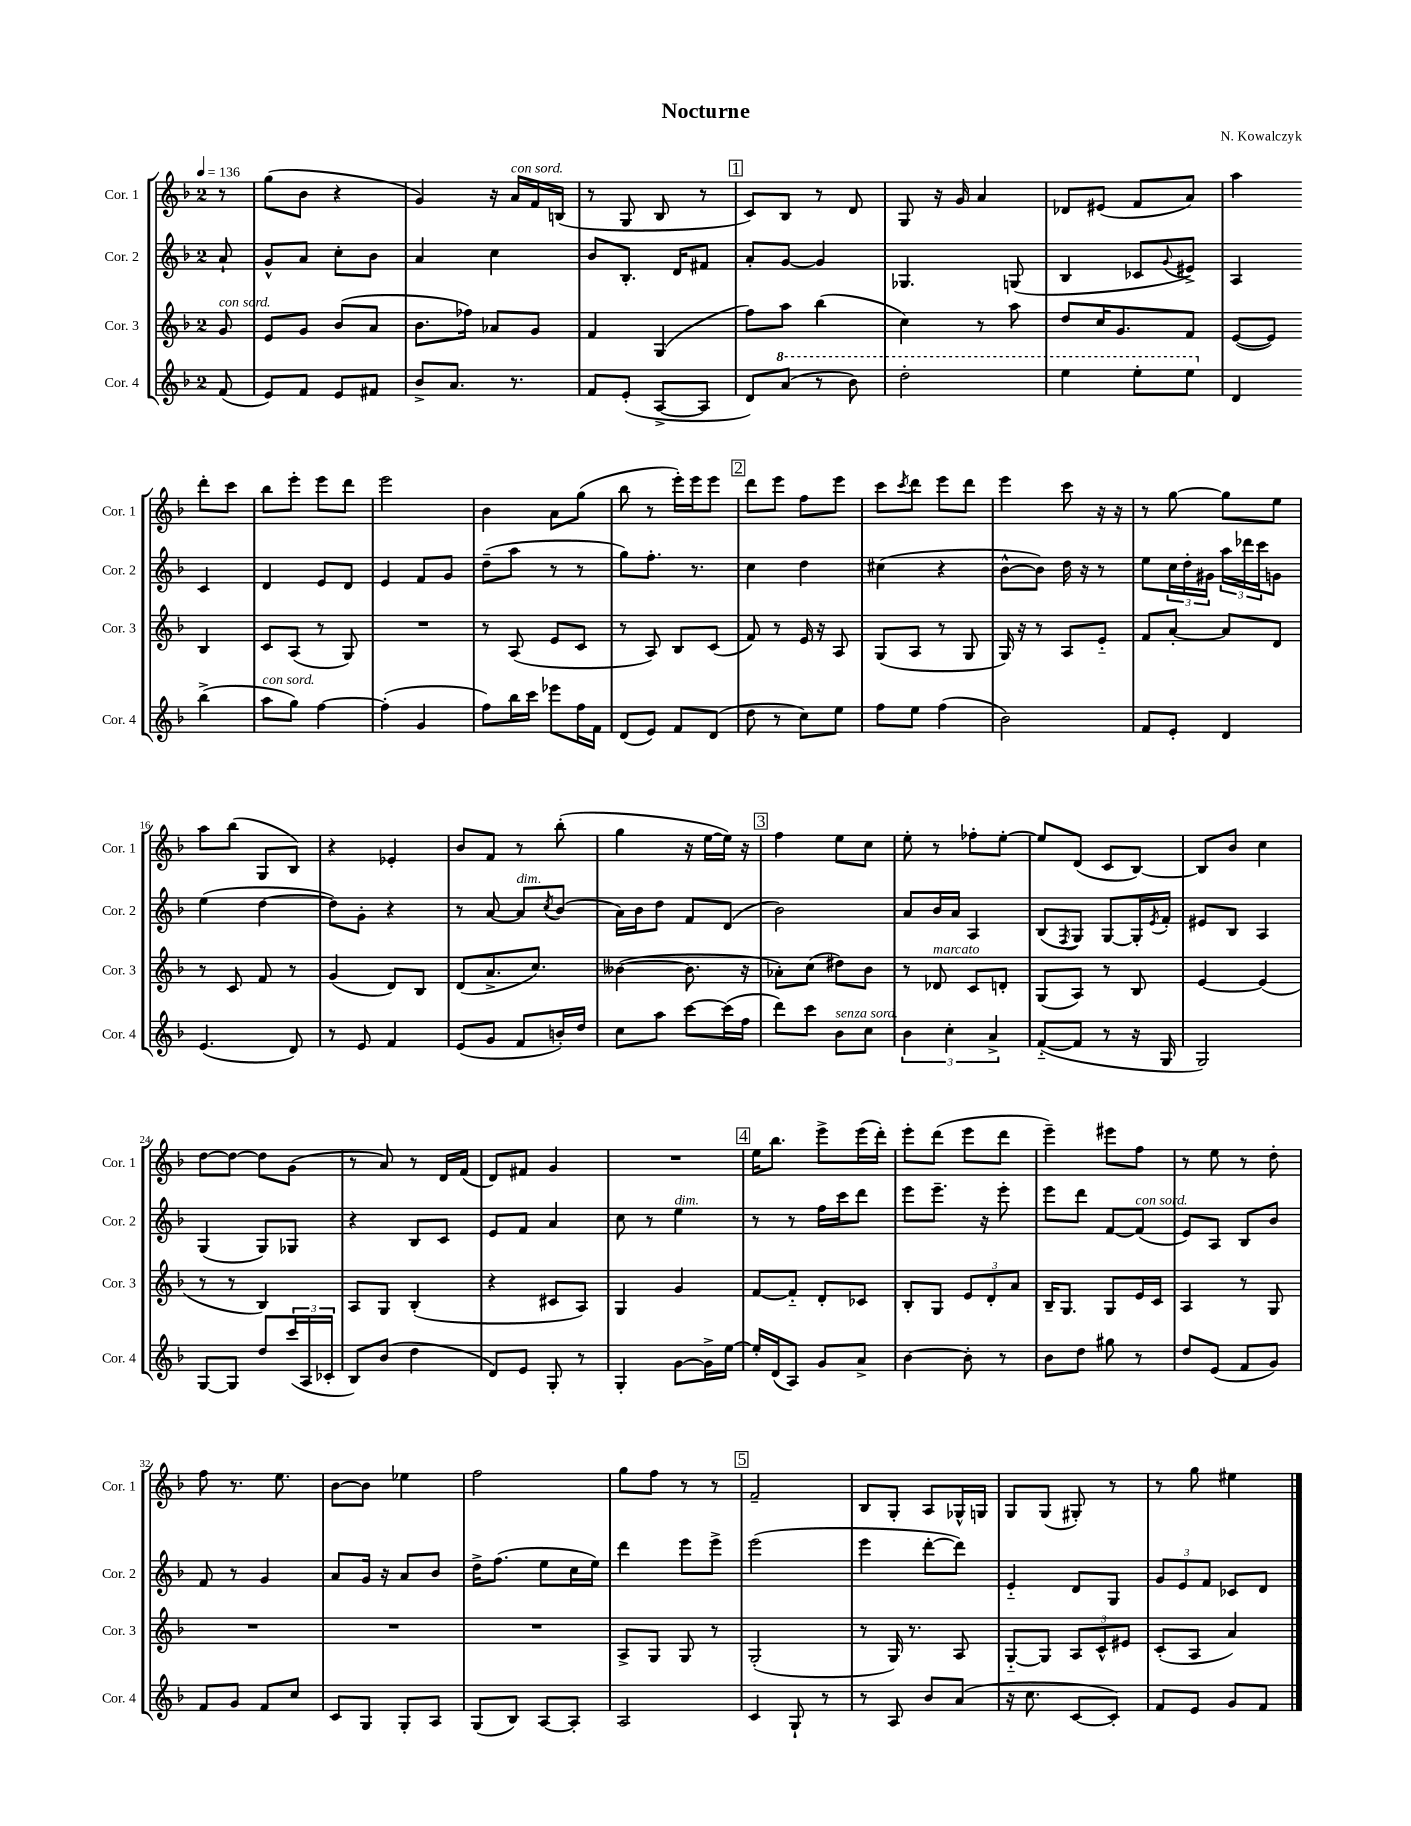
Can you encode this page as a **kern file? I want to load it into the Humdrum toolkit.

**kern	**kern	**kern	**kern
*staff4	*staff3	*staff2	*staff1
*clefG2	*clefG2	*clefG2	*clefG2
*k[b-]	*k[b-]	*k[b-]	*k[b-]
*M2/4	*M2/4	*M2/4	*M2/4
*MM136	*MM136	*MM136	*MM136
(8f/	8g/	8a`/	8r
=	=	=	=
8e/L)	8e/L	8g^^/L	(8gg\L
8f/J	8g/J	8a/J	8b-\J
8e/L	(8b-/L	8cc'\L	4r
8f#/J	8a/J	8b-\J	.
=	=	=	=
8b-^/L	8.b-\L	4a/	4g/)
8.a/J	.	.	.
.	16ff-\Jk)	.	.
.	8a-/L	4cc\	16r
8.r	.	.	16a/LL
.	8g/J	.	16f/
.	.	.	(16B/JJ
=	=	=	=
8f/L	4f/	8b-/L	8r
(8e'/J	.	8.B-'/J	8G/
[8A^/L	(4G/	.	8B-/
.	.	16d/LK	.
8A/]J	.	8f#/J	8r
=	=	=	=
8d/L)	8ff\L)	8a'/L	8c/L)
(8aa/J	8aa\J	[8g/J	8B-/J
8r	(4bb-\	4g/]	8r
8bb-\)	.	.	8d/
=	=	=	=
2ddd'\	4cc\)	4.G-/	8G/
.	.	.	16r
.	.	.	16g/
.	8r	.	4a/
.	8aa\	(8G/	.
=	=	=	=
4eee\	8dd/L	4B-/	8d-/L
.	16cc/K	.	(8e#/J
.	8.g/	.	.
8eee'\L	.	8c-/L	8f/L
.	.	8qqg/	.
8eee\J	8f/J	8e#^/J)	8a/J)
=	=	=	=
4d/	([8e/L	4A/	4aa\
.	8e/]J)	.	.
(4bb-^\	4B-/	4c/	8ddd'\L
.	.	.	8ccc\J
=	=	=	=
8aa\L	8c/L	4d/	8bb-\L
8gg\J)	(8A/J	.	8eee'\J
[4ff\	8r	8e/L	8eee\L
.	8G/)	8d/J	8ddd\J
=	=	=	=
(4ff'\]	2r	4e/	2eee\
4g/	.	8f/L	.
.	.	8g/J	.
=	=	=	=
8ff\L)	8r	(8dd~\L	4b-\
16bb-\L	(8A/	8aa\J	.
16ccc\JJ	.	.	.
8eee-\L	8e/L	8r	8a\L
16ff\L	8c/J	8r	(8gg\J
16f\JJ	.	.	.
=	=	=	=
(8d/L	8r	8gg\L)	8bb-\
8e/J)	8A/)	8.ff'\J	8r
8f/L	8B-/L	.	16eee'\LL)
.	.	8.r	16eee\J
(8d/J	(8c/J	.	8eee\J
=	=	=	=
8dd\	8f/)	4cc\	8ddd\L
8r	8r	.	8eee\J
8cc\L)	16e/	4dd\	8ff\L
.	16r	.	.
8ee\J	8A/	.	8eee\J
=	=	=	=
8ff\L	(8G/L	(4cc#\	8ccc\L
.	.	.	8qccc/
8ee\J	8A/J	.	8ddd\J
(4ff\	8r	4r	8eee\L
.	8G/	.	8ddd\J
=	=	=	=
2b-\)	16G/)	[8b-^^\L	4eee\
.	16r	.	.
.	8r	8b-\]J)	.
.	8A/L	16dd\	8ccc\
.	.	16r	.
.	8e'~/J	8r	16r
.	.	.	16r
=	=	=	=
8f/L	8f/L	8ee\L	8r
8e'/J	[8a'/J	24cc\L	[8gg\
.	.	24dd'\	.
.	.	24g#\JJ	.
4d/	8a/]L	24aa\LL	8gg\]L
.	.	24ddd-\	.
.	.	24ccc\J	.
.	8d/J	8g\J	8ee\J
=	=	=	=
(4.e/	8r	(4ee\	8aa\L
.	8c/	.	(8bb-\J
.	8f/	[4dd\	8G/L
8d/)	8r	.	8B-/J)
=	=	=	=
8r	(4g/	8dd\]L)	4r
8e/	.	8g'\J	.
4f/	8d/L)	4r	4e-'/
.	8B-/J	.	.
=	=	=	=
(8e/L	(8d/L	8r	8b-/L
8g/J	8.a^/	[8a/	8f/J
8f/L	.	8a/]L	8r
.	8.cc/J)	.	.
.	.	8qcc/	.
16b'/L)	.	(8b-/J	(8bb-'\
16dd/JJ	.	.	.
=	=	=	=
8cc\L	([4b--\	16a\LL)	4gg\
.	.	16b-\J	.
8aa\J	.	8dd\J	.
[8ccc\L	8.b--\]	8f/L	16r
.	.	.	[16ee\LL
(16ccc\]L	.	(8d/J	16ee\]JJ)
16ff\JJ	16r	.	16r
=	=	=	=
8ddd\L)	8a-'\L)	2b-\)	4ff\
8ccc\J	(8cc\J	.	.
8b-\L	8dd#\L)	.	8ee\L
8cc\J	8b-\J	.	8cc\J
=	=	=	=
6b-\	8r	8a/L	8ee'\
.	8d-/	16b-/L	8r
6cc'\	.	.	.
.	.	16a/JJ	.
.	8c/L	4A/	8ff-'\L
6a^/	.	.	.
.	8d'/J	.	[8ee'\J
=	=	=	=
([8f'~/L	(8G/L	(8B-/L	8ee/]L
.	.	8qF/	.
8f/]J	8A/J)	8G/J)	(8d/J
8r	8r	[8G/L	8c/L
16r	8B-/	16G'/]L	[8B-/J)
.	.	8qe/	.
16G/	.	16f'/JJ	.
=	=	=	=
2G/)	[4e/	8e#/L	8B-/]L
.	.	8B-/J	8b-/J
.	(4e/]	4A/	4cc\
=	=	=	=
[8G/L	8r	(4G/	[8dd\L
8G/]J	8r	.	8dd\_J
8dd/L	4B-/)	8G/L)	8dd\]L
(24ccc/L	.	8G-/J	(8g\J
24A/	.	.	.
24c-'/JJ	.	.	.
=	=	=	=
8B-/L)	8A/L	4r	8r
(8b-/J	8G/J	.	8a/)
4dd\	(4B-'/	8B-/L	8r
.	.	8c/J	16d/LL
.	.	.	(16f/JJ
=	=	=	=
8d/L)	4r	8e/L	8d/L)
8e/J	.	8f/J	8f#/J
8G'/	8c#/L	4a/	4g/
8r	8A/J)	.	.
=	=	=	=
4G'/	4G/	8cc\	2r
.	.	8r	.
[8g\L	4g/	4ee\	.
16g^\]L	.	.	.
[16ee\JJ	.	.	.
=	=	=	=
16ee'/]LL	[8f/L	8r	16ee\LK
(16d/J	.	.	8.bb-\J
8A/J)	8f'~/]J	8r	.
8g/L	8d'/L	16ff\LL	8eee^\L
.	.	16ccc\J	.
8a^/J	8c-/J	8ddd\J	(16eee\L
.	.	.	16ddd'\JJ)
=	=	=	=
[4b-\	8B-'/L	8eee\L	8eee'\L
.	8G/J	8.eee~\J	(8ddd\J
8b-'\]	12e/L	.	8eee\L
.	.	16r	.
.	12d'/	.	.
8r	.	8eee'\	8ddd\J
.	12a/J	.	.
=	=	=	=
8b-\L	16B-~/LK	8eee\L	4eee~\)
.	8.G/J	.	.
8dd\J	.	8ddd\J	.
8gg#\	8G/L	[8f/L	8eee#\L
8r	16e/L	(8f/]J	8ff\J
.	16c/JJ	.	.
=	=	=	=
8dd/L	4A/	8e/L)	8r
(8e/J	.	8A/J	8ee\
8f/L	8r	8B-/L	8r
8g/J)	8G/	8b-/J	8dd'\
=	=	=	=
8f/L	2r	8f/	8ff\
8g/J	.	8r	8.r
8f/L	.	4g/	.
.	.	.	8.ee\
8cc/J	.	.	.
=	=	=	=
8c/L	2r	8a/L	[8b-\L
8G/J	.	16g/Jk	8b-\]J
.	.	16r	.
8G'/L	.	8a/L	4ee-\
8A/J	.	8b-/J	.
=	=	=	=
(8G/L	2r	16dd^\LK	2ff\
.	.	(8.ff\J	.
8B-/J)	.	.	.
[8A/L	.	8ee\L	.
8A'/]J	.	16cc\L	.
.	.	16ee\JJ)	.
=	=	=	=
2A/	8A^/L	4ddd\	8gg\L
.	8G/J	.	8ff\J
.	8G/	8eee\L	8r
.	8r	8eee^\J	8r
=	=	=	=
4c/	(2G'/	(2eee\	2f~/
8G`/	.	.	.
8r	.	.	.
=	=	=	=
8r	8r	4eee\	8B-/L
8A/	16G/)	.	8G'/J
.	8.r	.	.
8b-/L	.	[8ddd'\L	8A/L
(8a/J	8A/	8ddd\]J)	16G-^^/L
.	.	.	16G/JJ
=	=	=	=
16r	[8G'~/L	4e'~/	8G/L
8.cc\	.	.	.
.	8G/]J	.	(8G/J
[8c/L	12A/L	8d/L	8G#'/)
.	12c^^/	.	.
8c'/]J)	.	8G/J	8r
.	12e#/J	.	.
=	=	=	=
8f/L	(8c'/L	12g/L	8r
.	.	12e/	.
8e/J	8A/J	.	8gg\
.	.	12f/J	.
8g/L	4a/)	8c-/L	4ee#\
8f/J	.	8d/J	.
==	==	==	==
*-	*-	*-	*-
